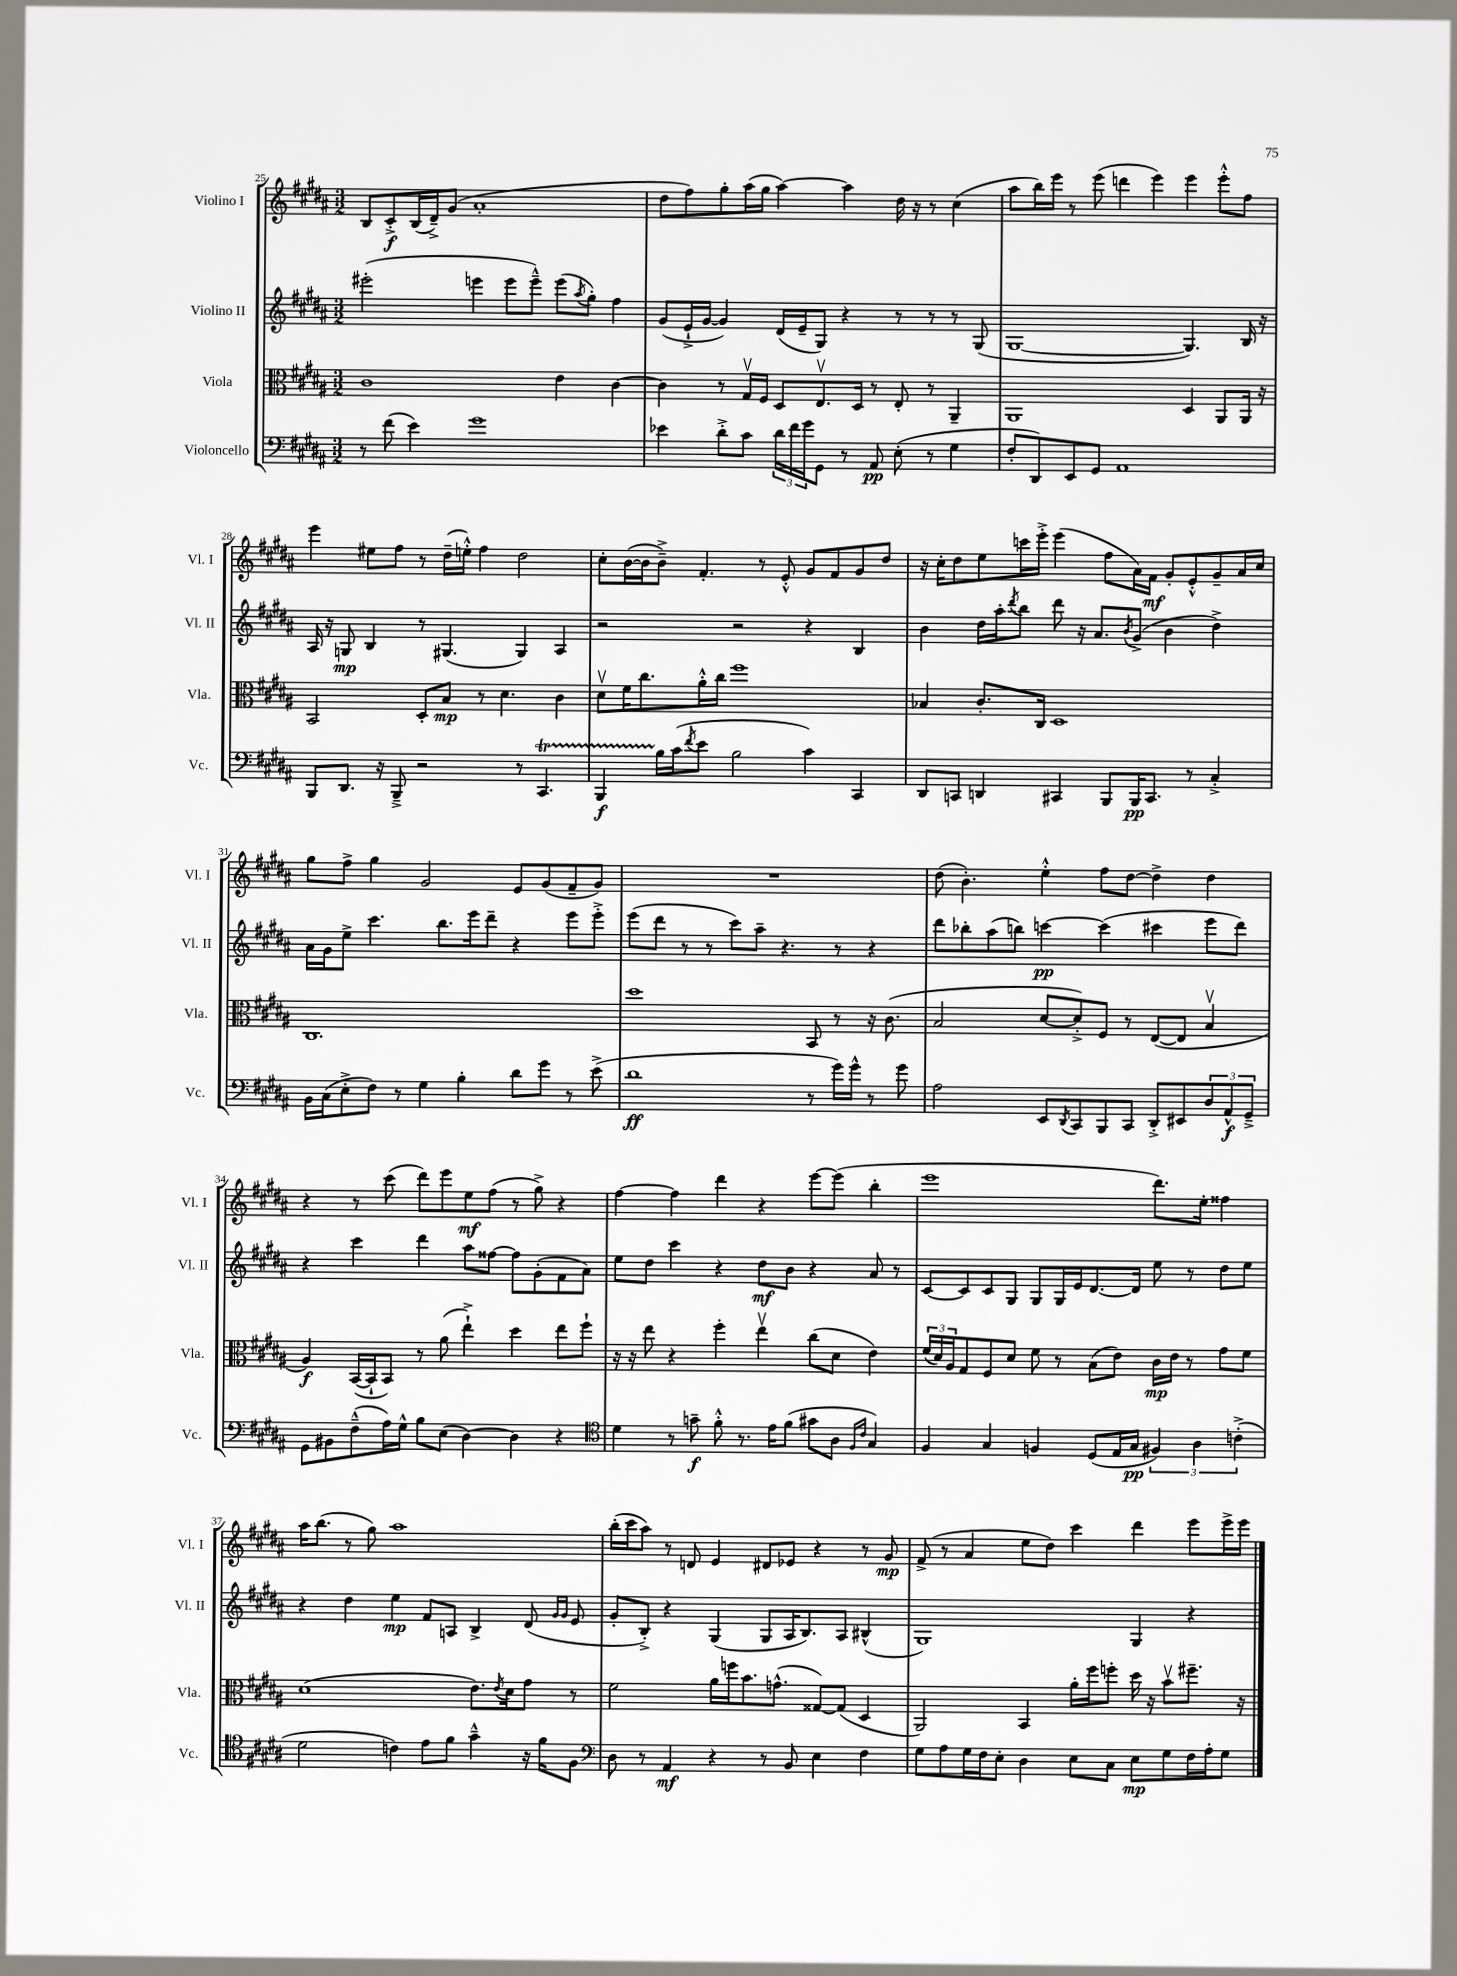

**kern	**kern	**kern	**kern
*staff4	*staff3	*staff2	*staff1
*clefF4	*clefC3	*clefG2	*clefG2
*k[f#c#g#d#a#]	*k[f#c#g#d#a#]	*k[f#c#g#d#a#]	*k[f#c#g#d#a#]
*M3/2	*M3/2	*M3/2	*M3/2
8r	1c#	(2eee#'	8B
(8f#	.	.	8c#'^
4e)	.	.	(16B
.	.	.	16d#~^)
.	.	.	(8g#
1g#	.	4eee	1a#'
.	.	8eee	.
.	.	8eee~^^)	.
.	4e	(8eee	.
.	.	8qaa#	.
.	.	8gg#')	.
.	[4c#	4ff#	.
=	=	=	=
4e-	4c#]	(8g#	8dd#
.	.	16e`^	8ff#)
.	.	[16g#	.
8d#'^	8r	4g#])	8gg#'
8c#	16G#v	.	(16aa#
.	16F#	.	16gg#
24d#	8D#	(16d#	[4aa#)
24f#	.	.	.
.	.	16e~	.
24g#	.	.	.
8GG#	8.Ev	8G#)	.
8r	.	4r	4aa#]
.	16D#	.	.
8AA#	8r	.	.
(8E'	8E'	8r	16dd#
.	.	.	16r
8r	8r	8r	8r
4G#	4AA#~	8r	(4cc#
.	.	(8G#	.
=	=	=	=
8F#'	1AA#	[1G#	8aa#
8DD#)	.	.	16bb)
.	.	.	16eee
8EE	.	.	8r
8GG#	.	.	(8eee
1AA#	.	.	4ddd
.	.	.	4eee)
.	4D#	4.G#])	4eee
.	8AA#	.	8eee'^^
.	16AA#	16B	8ff#
.	16r	16r	.
=	=	=	=
8BBB	2BB	16A#	4eee
.	.	16r	.
8.DD#	.	8G	.
.	.	4B	8ee#
16r	.	.	.
8BBB~^	.	.	8ff#
2r	8D#'	8r	8r
.	8B	(4.G#	(16dd#~
.	.	.	16ee'^^)
.	8r	.	4ff#
.	4.d#	.	.
8r	.	4G#)	2dd#
4.CC#	.	.	.
.	4c#	4A#	.
=	=	=	=
4BBB	8d#v	2r	8cc#'
.	16f#	.	([16b
.	8.cc#	.	16b]
16B	.	.	8b~^)
(16c#	.	.	.
8qf#	.	.	.
8e	16a#'^^	.	4.f#'
.	16cc#	.	.
2B	1ff#	2r	.
.	.	.	8r
.	.	.	8e'^^
4c#)	.	4r	8g#
.	.	.	8f#
4CC#	.	4B	8g#
.	.	.	8dd#
=	=	=	=
8DD#	4B-	4b	16r
.	.	.	16cc#'
8CC	.	.	8dd#
4DD	8.c#'	16dd#	8ee
.	.	16aa#'	.
.	.	8qddd#	.
.	.	8bb	16ccc
.	16C#	.	16eee'^
4CC#	1D#	8ddd#	(4eee
.	.	16r	.
.	.	8.a#	.
8BBB	.	.	8ff#
.	.	8qb	.
16BBB	.	(8g#^	16a#)
8.CC#	.	.	16f#
.	.	4b	8g#'
8r	.	.	8e'^^
4C#'^	.	4dd#^)	8g#~
.	.	.	16a#
.	.	.	16cc#
=	=	=	=
16BB	1.C#	16a#	8gg#
(16C#	.	16g#	.
8E'^	.	8ee^	8ff#^
8F#)	.	4.ccc#	4gg#
8r	.	.	.
4G#	.	.	2g#
.	.	8.bb	.
4B'	.	.	.
.	.	16eee	.
.	.	8ddd#~	.
8d#	.	4r	8e
8g#	.	.	(8g#
8r	.	8eee	8f#~
(8e^	.	8eee'^	8g#)
=	=	=	=
1d#	1dd#	(8eee	1.r
.	.	8ddd#	.
.	.	8r	.
.	.	8r	.
.	.	8ccc#)	.
.	.	8aa#~	.
.	.	4.r	.
8r	8BB	.	.
16g#)	8r	8r	.
16g#^^	.	.	.
8r	16r	4r	.
.	(8.c#	.	.
8g#	.	.	.
=	=	=	=
2A#	2B	8ddd#	(8dd#
.	.	8bb-'	4.b')
.	.	(8aa#	.
.	.	8bb)	.
8EE	[8d#	[4ccc	4ee'^^
8qDD#	.	.	.
8CC#	8d#'^])	.	.
8BBB	8F#	(4ccc]	8ff#
8CC#	8r	.	[8dd#
8DD#'^	([8E	4ccc#	4dd#^]
8EE#	8E]	.	.
12D#	4Bv	8eee	4dd#
12AA#^^	.	.	.
.	.	8ddd#)	.
12GG#~^	.	.	.
=	=	=	=
8GG#	4A#)	4r	4r
8BB#	.	.	.
(8F#~^^	([16BB	4ccc#	8r
.	16BB`]	.	.
16A#)	8BB)	.	(8ccc#
16G#^^	.	.	.
8B	8r	4ddd#	8ddd#)
(8E	(8a#	.	8eee
[4D#)	4ee`^)	8aa#	8ee
.	.	[8ff##	(8ff#
4D#]	4dd#	8ff##]	8r
.	.	(8g#'	8gg#^)
4r	8ee	8f#	4r
.	8ff#`	8a#)	.
=	=	=	=
*clefC4	*	*	*
4d#	16r	8ee	[4ff#
.	16r	.	.
.	8ee	8dd#	.
8r	4r	4ccc#	4ff#]
8g~	.	.	.
8f#'^^	4ff#'	4r	4ddd#
8.r	.	.	.
.	4eev	8dd#	4r
16e	.	.	.
(8f#	.	8b	.
8g#	(8cc#	4r	[8eee
8A#	8d#	.	(8eee]
16qqF#	.	.	.
16qqc#	.	.	.
4G#)	4e)	8a#	4bb'
.	.	8r	.
=	=	=	=
4F#	(24f#	[8c#	1eee
.	24d#)	.	.
.	24A#	.	.
.	8G#	8c#]	.
4G#	8F#	8c#	.
.	8d#	8G#	.
4F	8f#	8G#	.
.	8r	16G#	.
.	.	16e	.
(8D#	(8B	[8.d#	.
16E	8e)	.	.
16G#	.	16d#]	.
6F#)	16c#	8ee	8.ddd#)
.	16e	.	.
.	8r	8r	.
6A#	.	.	.
.	.	.	16ee'
.	8g#	8dd#	4ff##
(6c'^	.	.	.
.	8f#	8ee	.
=	=	=	=
2d#	(1d#	4r	16aa#
.	.	.	(8.bb
.	.	4dd#	8r
.	.	.	8gg#)
4c)	.	4ee	1aa#
8e	.	8f#	.
8f#	.	8A	.
4g#~^^	8.e)	4B^	.
.	8qe	.	.
.	16d#	.	.
16r	8g#	(8d#	.
16f#	.	.	.
.	.	16qqg#	.
.	.	16qqg#	.
8F#	8r	8e	.
=	=	=	=
*clefF4	*	*	*
8D#	2f#	8g#'	(16bb'
.	.	.	16ccc#
8r	.	8B'^)	8aa#)
4AA#	.	4r	8r
.	.	.	8d
4r	16a#	(4G#	4e
.	16ff	.	.
.	8.b	.	.
8r	.	8G#	8d#
.	(8.g^^	.	.
8BB	.	16A#	8e-
.	.	8.B)	.
4E	[8G##)	.	4r
.	(8G##]	8A#	.
4F#	4D#	(4B#^^	8r
.	.	.	8g#
=	=	=	=
8G#	2AA#)	1G#)	(8f#^
8A#	.	.	8r
16G#	.	.	4a#
16F#	.	.	.
8E'	.	.	.
4D#	4BB	.	8ee
.	.	.	8dd#)
8E	16a#'	.	4ccc#
.	16ff#	.	.
8C#	8ff'	.	.
8E	16dd#	4G#	4ddd#
.	16r	.	.
8G#	8bv	.	.
16F#	8.ff#~	4r	8eee
16A#'	.	.	.
8G#	.	.	16eee^
.	16r	.	16eee
==	==	==	==
*-	*-	*-	*-
